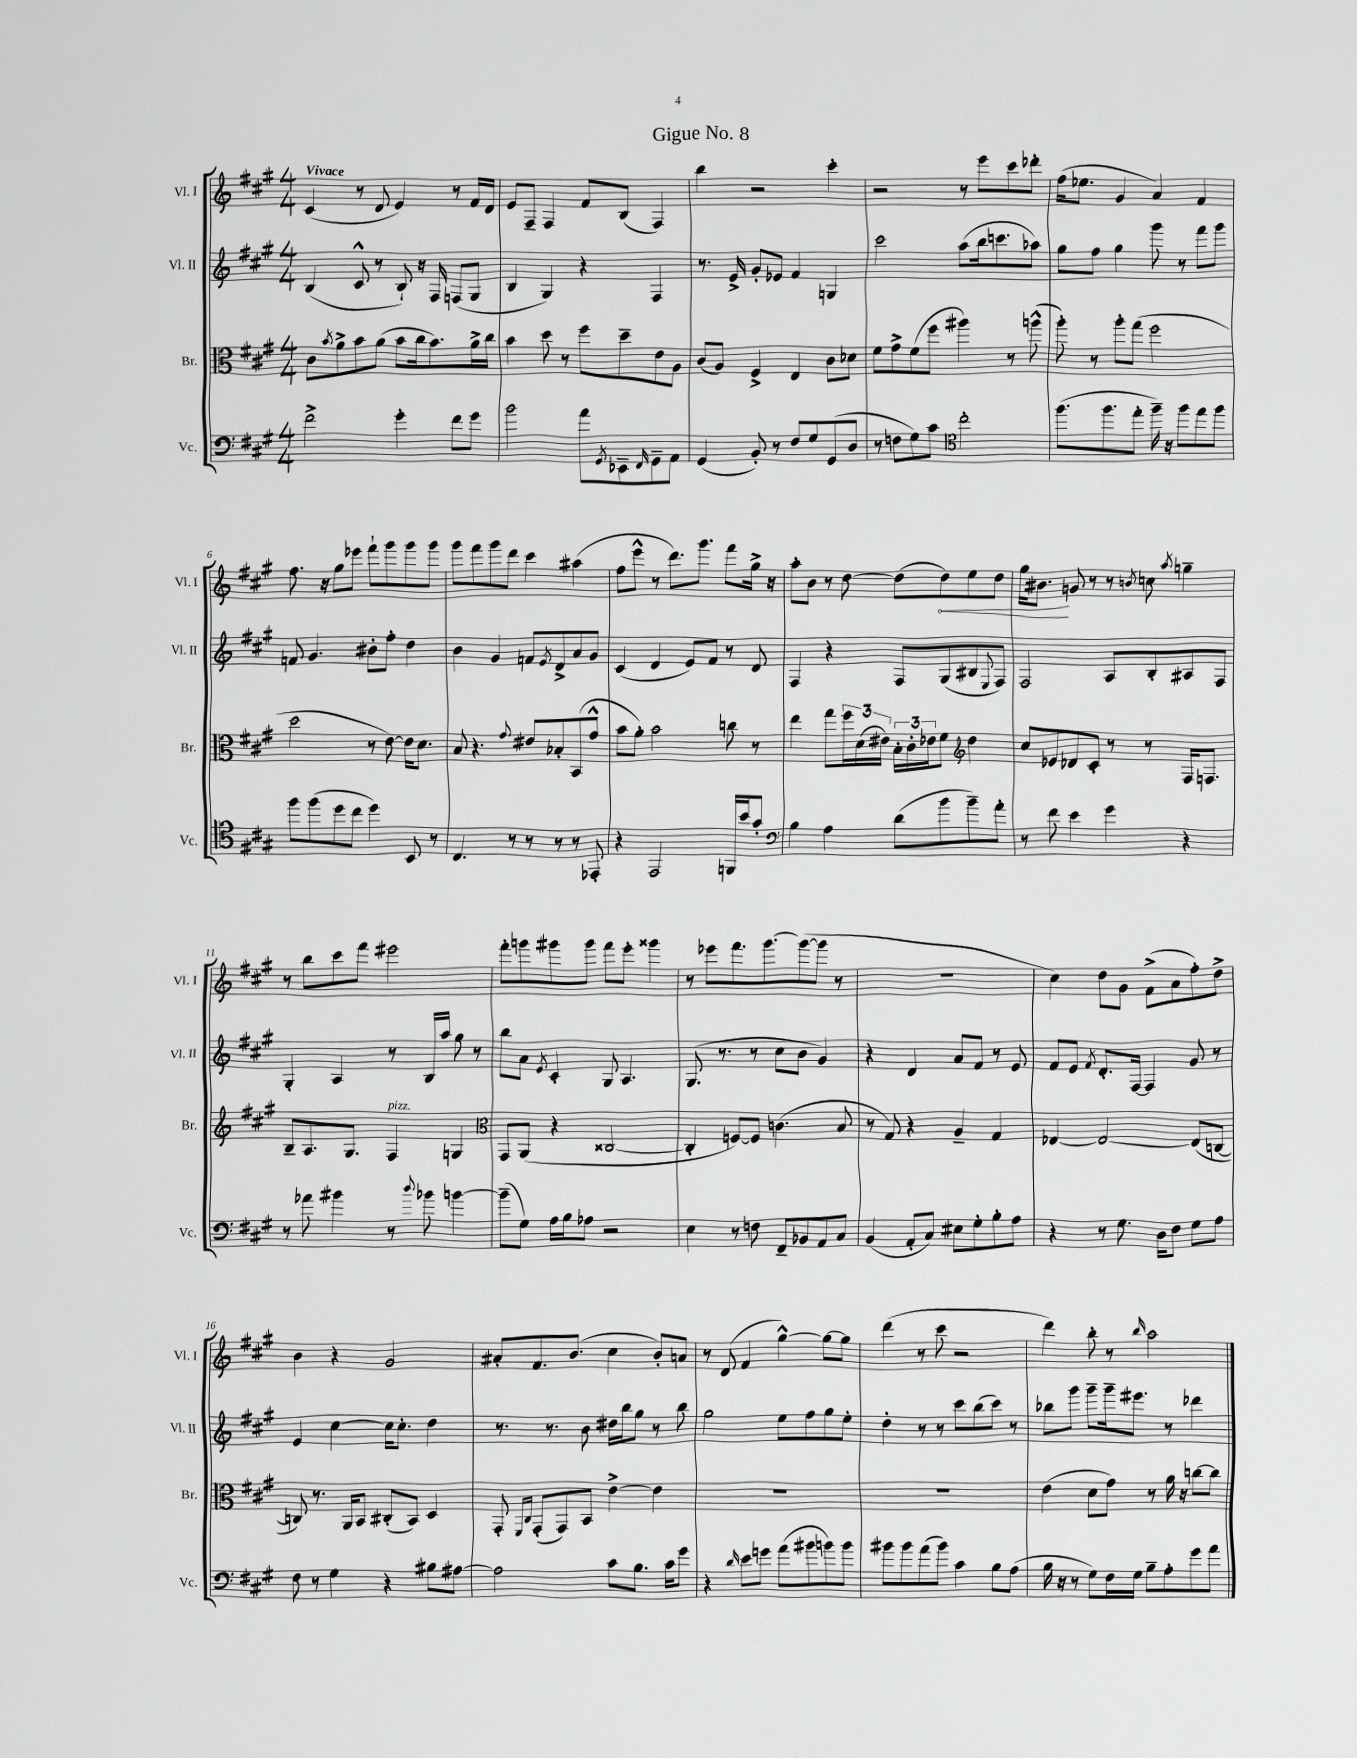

**kern	**kern	**kern	**kern
*staff4	*staff3	*staff2	*staff1
*clefF4	*clefC3	*clefG2	*clefG2
*k[f#c#g#]	*k[f#c#g#]	*k[f#c#g#]	*k[f#c#g#]
*M4/4	*M4/4	*M4/4	*M4/4
2f#^\	8c#\L	(4B/	(4c#/
.	8qb/	.	.
.	8a^\	.	.
.	8b\	8c#^^/	8r
.	(8a\J	8r	8d/
4g#'\	8b\L	8B`/)	4e/)
.	16cc#\k	16r	.
.	8.b\)	16F#/	.
8f#\L	.	(8F/L	8r
8g#\J	16a^\L	8G#/J	16f#/LL
.	16cc#\JJ	.	16d/JJ
=	=	=	=
2b\	4b\	4B/	8e/L
.	.	.	8F#~/J
.	8dd\	4G#/)	4F#/
.	8r	.	.
8a\L	8ff#\L	4r	8f#/L
8qGG#/	.	.	.
8EE-~\	8dd~\	.	(8B/J
16qqFF#/	.	.	.
8GG#~\	8e\	4F#/	4F#/)
8AA\J	8A\J	.	.
=	=	=	=
(4GG#/	(8c#/L	8.r	4bb\
.	8A/J)	.	.
.	.	16e^/	.
8BB'/)	4F#^/	8g#'/L	2r
8r	.	8e-/J	.
8F#/L	4E/	4f#/	.
8G#/	.	.	.
(8GG#/	8c#\L	4G/	4ccc#'\
8D/J	8d-\J	.	.
=	=	=	=
8r	8f#\L	2ccc#\	2r
8F\L	8g#^\	.	.
8G#\)	(8f#\	.	.
8c#\J	8ff#\J	.	.
*clefC4	*	*	*
2cc#'\	4aa#\)	(8aa\L	8r
.	.	16bb\k	8eee\L
.	.	8.ccc\	.
.	8r	.	8ccc#\
.	(8aa^^\	8aa-\J)	8ddd-'\J
=	=	=	=
(8.ff#\L	8aa'\)	8gg#\L	(16ff#\LK
.	.	.	8.ee-\J
.	8r	8ff#\J	.
8.ff#\	.	.	.
.	8aa'\L	4gg#\	4g#/
8ee'\J	(8gg#\J	.	.
16ff#~\)	2ff#\	8ggg#\	4a/)
16r	.	.	.
8ff#\L	.	8r	.
8ee\	.	8fff#\L	4f#/
8ff#\J	.	8ggg#\J	.
=	=	=	=
8ff#\L	2dd\	8f/	8.ff#\
(8ff#\	.	4.g#/	.
.	.	.	16r
8dd\	.	.	8gg#\L
8cc#\J	.	.	8eee-\J
4dd\)	8r	8b#'\L	8fff#`\L
.	[8e\)	8ff#'\J	8ggg#\
8BB/	16e\]LK	4dd\	8ggg#\
.	8.d\J	.	.
8r	.	.	8ggg#\J
=	=	=	=
4.C#/	8B/	4b\	8ggg#\L
.	4.r	.	8fff#\
.	.	4g#/	8ggg#\
8r	.	.	8ddd\J
.	8qqg#/	.	.
8r	8e#/L	8f/L	4ccc#\
.	.	8qe/	.
8r	8B-'/	8d^/	.
8r	(8BB/	8a/	(4aa#\
8EE-'/	8g#^^/J	8g#/J	.
=	=	=	=
4r	8b\L	(4c#/	8ff#\L
.	8a'\J)	.	8eee^^\J
2EE/	2b\	4d/	8r
.	.	.	8.ddd\L)
.	.	8e/L)	.
.	.	.	8.ggg#\J
.	.	8f#/J	.
16FF/LL	8cc\	8r	8fff#\L
16b/J	.	.	.
8g#'/J	8r	8d/	16gg#^\Jk
.	.	.	16r
=	=	=	=
*clefF4	*	*	*
4B\	4ee\	4F#/	8aa'\L
.	.	.	8b\J
4A\	8gg#\L	4r	8r
.	24ff#\L	.	[8dd\
.	(24d\	.	.
.	24e#\JJ)	.	.
(8d\L	24B'\LL	8F#/L	(8dd\]L
.	24c#'\	.	.
.	24e-\J	.	.
8b\	8f#\J	(8G#/	8dd\)
*	*clefG2	*	*
8b~\)	4dd\	8B#/	8ee\
.	.	8qqE/	.
8a'\J	.	8F#/J)	8dd\J
=	=	=	=
8r	8cc#/L	2F#/	16gg#\LK
.	.	.	8.b#\J
8f#\	8e-/	.	.
4e\	8d-/	.	8g/
.	8c#'/J	.	8r
4g#\	8r	8A/L	8r
.	.	.	8qb/
.	8r	8B'/	8cc\
.	.	.	8qaa/
4r	16F#/LK	8A#/	4gg~\
.	8.F/J	.	.
.	.	8F#/J	.
=	=	=	=
8r	8B~/L	4G#'/	8r
8a-\	8.A/	.	8bb\L
4b#\	.	4A/	8ccc#\
.	8.G#/J	.	.
.	.	.	8fff#\J
8r	4F#/	8r	2eee#\
8qqdd/	.	.	.
8b-\	.	16B/LL	.
.	.	16aa/JJ	.
[4b\	4G/	8gg#\	.
.	.	8r	.
=	=	=	=
*	*clefC3	*	*
(8b~\]L	8GG#/L	8bb\L	8fff#'\L
8G#\J)	(8AA/J	8a\J	8ggg\
.	.	8qe/	.
16A\LL	4r	4c#'/	8ggg#\
16B\J	.	.	.
8A-\J	.	.	8ggg#\J
2r	[2C##/	8G#/	8fff#\L
.	.	4.A/	8eee'\J
.	.	.	4ggg##\
=	=	=	=
4E\	4C##'/]	(8.G#/	8r
.	.	.	8eee-\L
.	.	8.r	.
8r	[8F/L)	.	8.fff#\
8F\	8F/]J	8r	.
.	.	.	[8.ggg#\
8FF#~/L	(4.c\	8cc#\L	.
8BB-/	.	8b\J	(8ggg#\_
8AA/	.	4g#/)	8ggg#\]J
8C#/J	8B/	.	8r
=	=	=	=
(4BB/	8r	4r	1r
.	8G#/)	.	.
8AA'/L	4r	4d/	.
8C#/J)	.	.	.
8E#\L	4A~/	8a/L	.
8G#'\	.	8f#/J	.
8B'\	4G#/	8r	.
8A\J	.	8e/	.
=	=	=	=
4r	[4E-/	8f#/L	4cc#\)
.	.	8e/J	.
.	.	8qf#/	.
8r	2E-/_	8.d'/L	8dd\L
8.G#\	.	.	8g#\J
.	.	[16F#/Jk	.
.	.	4F#/]	(8f#^\L
16D\LK	.	.	.
8F#\J	.	.	8a\
8G#\L	(8E-/]L	8g#/	8ff#'\)
8A\J	[8C/J	8r	8dd^\J
=	=	=	=
8F#\	8C/])	4e/	4b\
8r	8.r	.	.
4G#\	.	[4cc#\	4r
.	16AA/LK	.	.
.	8BB/J	.	.
4r	(8C#'/L	16cc#\]LK	2g#/
.	.	8.cc#'\J	.
.	8BB/J)	.	.
8B#\L	4D/	4dd\	.
[8A#\J	.	.	.
=	=	=	=
2A#\]	8GG#'/	8.r	8a#'/L
.	16qqFF#/LL	.	.
.	16qqC#/JJ	.	.
.	(8GG#'/L	.	8.f#/
.	.	8.r	.
.	8GG#/)	.	.
.	.	.	(8.b/J
.	8BB/J	8b\	.
8c#\L	[4e^\	16dd#\LL	4cc#\
.	.	16bb\J	.
8.B\J	.	8gg#\J	.
.	4e\]	8r	8b'/L)
16c#\LK	.	.	.
8g#\J	.	8bb\	8a/J
=	=	=	=
4r	1r	2gg#\	8r
.	.	.	(8d/
16qqd/	.	.	.
8e\L	.	.	4f#/
8g\J	.	.	.
(8a\L	.	8ee\L	[4gg#^^\)
8b#\	.	8ff#\	.
8b\)	.	8gg#\	8gg#\_L
8b\J	.	8ee'\J	8gg#\]J
=	=	=	=
8b#\L	1r	4dd'\	(4ddd\
8b#\	.	.	.
(8a\	.	8r	8r
8b#\J)	.	8r	8ccc#\
4c#\	.	8ccc#\L	2r
.	.	(8bb\	.
8B\L	.	8ccc#\J)	.
(8A\J	.	8r	.
=	=	=	=
16B\	(4e\	8bb-\L	4ddd\)
16r	.	.	.
8r	.	8ggg#\J	.
8G#\L)	8d\L	8ggg#~\L	8bb'\
16F#\L	8g#\J)	16ggg#~\k	8r
16G#\JJ	.	8.eee#\J	.
.	.	.	16qqbb/
8B~\L	8r	.	2aa\
8A'\	16a\	8r	.
.	16r	.	.
8g#\	[8cc\L	4ddd-\	.
8a\J	8cc\]J	.	.
==	==	==	==
*-	*-	*-	*-
